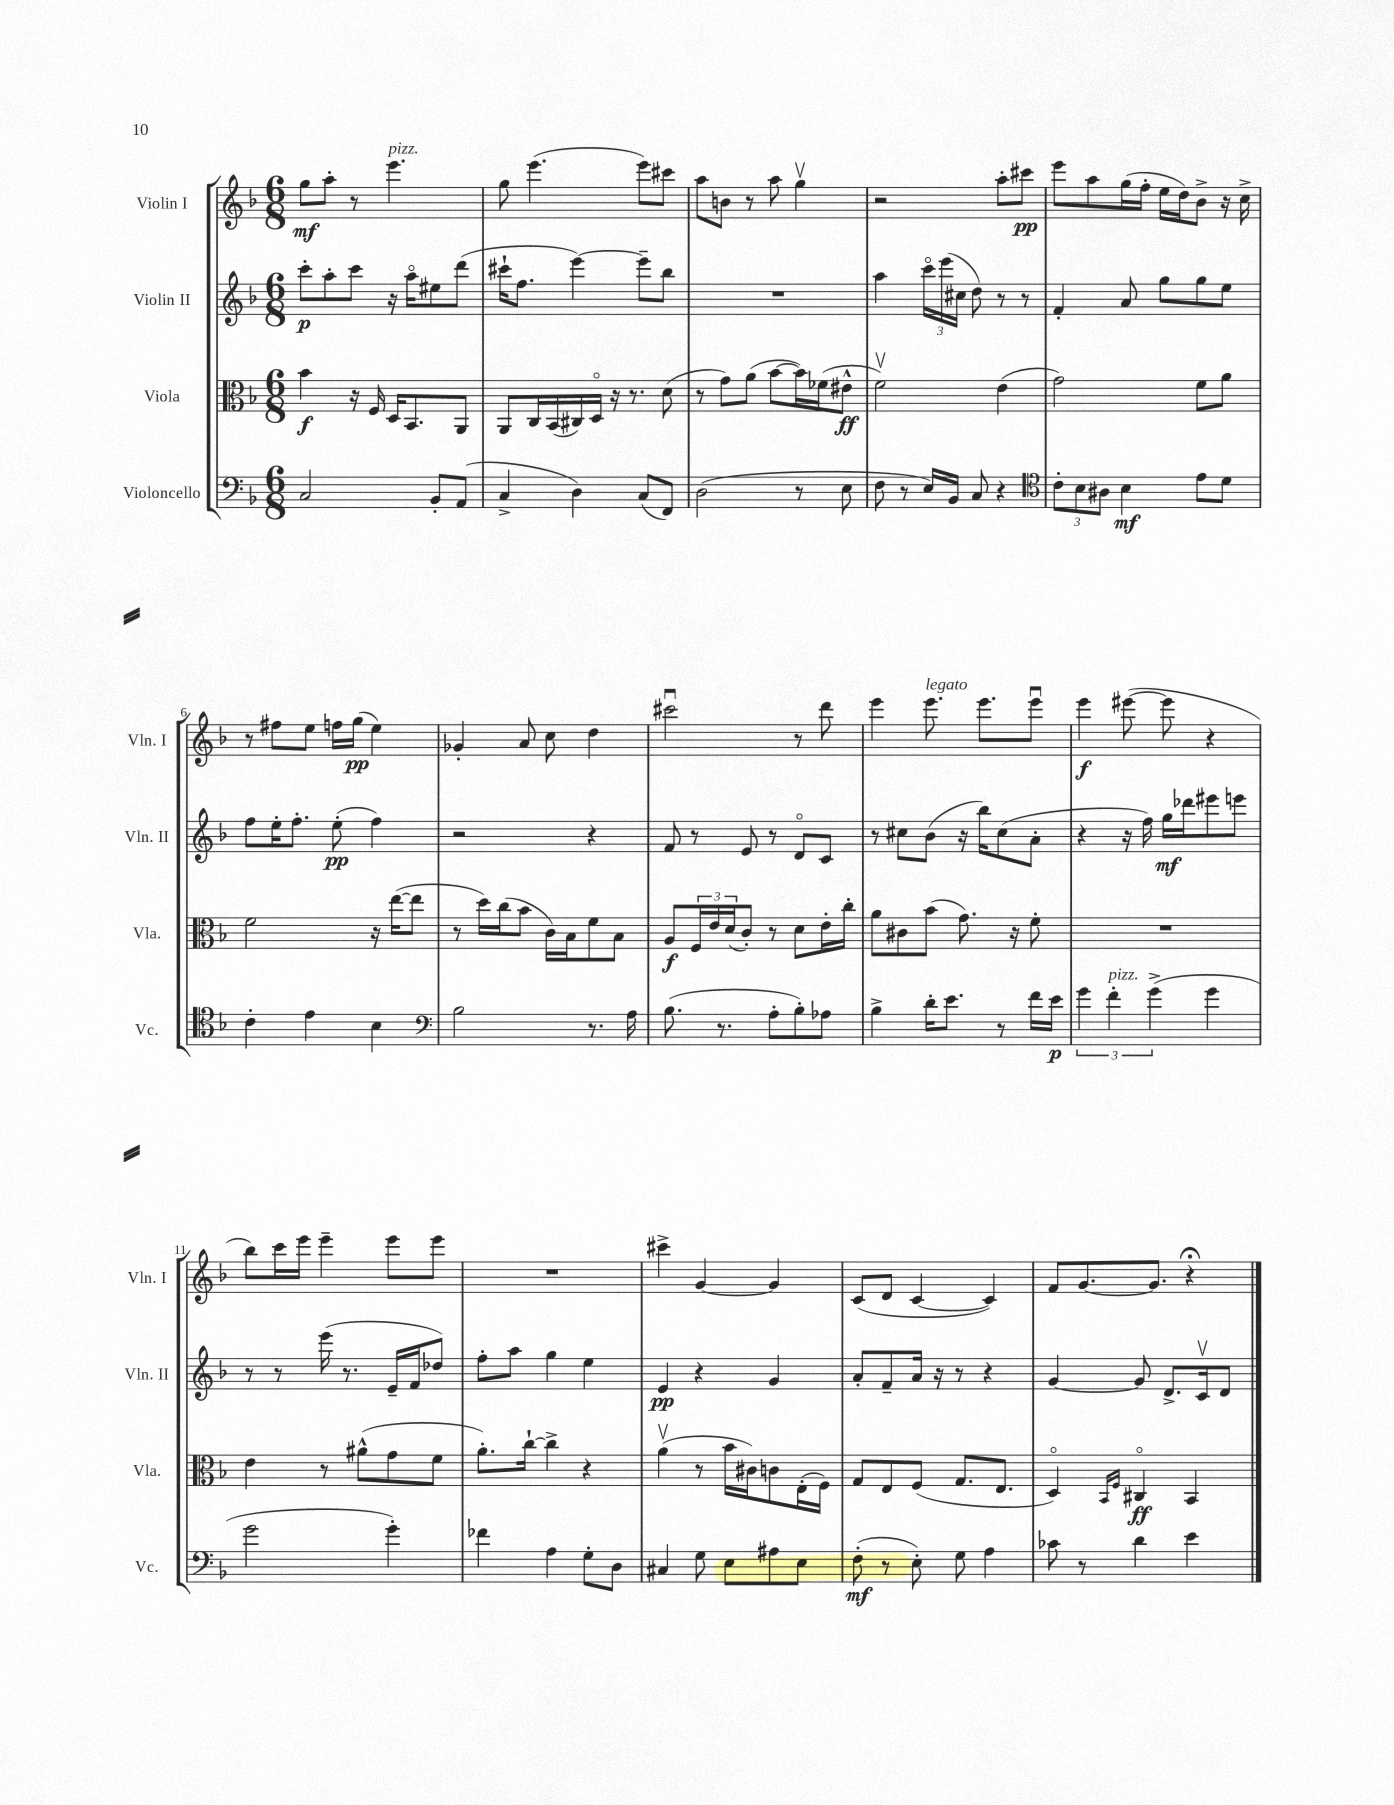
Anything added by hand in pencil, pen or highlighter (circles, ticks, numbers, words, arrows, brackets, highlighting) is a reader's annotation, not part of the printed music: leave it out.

**kern	**kern	**kern	**kern
*staff4	*staff3	*staff2	*staff1
*clefF4	*clefC3	*clefG2	*clefG2
*k[b-]	*k[b-]	*k[b-]	*k[b-]
*M6/8	*M6/8	*M6/8	*M6/8
2C/	4b-\	8ccc'\L	8gg\L
.	.	8aa'\	8aa'\J
.	16r	8ccc\J	8r
.	16F/	.	.
.	16D/LK	16r	4.eee\
.	8.BB-/	16aao\LK	.
8BB-'/L	.	8ee#\	.
(8AA/J	8AA/J	(8ddd\J	.
=	=	=	=
4C^/	8AA/L	16ccc#`\LK	8gg\
.	.	8.ff\J	.
.	16C/L	.	(4.eee\
.	(16BB-/	.	.
4D\)	16C#/)	[4eee\)	.
.	16Do/JJ	.	.
.	16r	.	.
.	8.r	.	.
(8C/L	.	8eee~\]L	8eee\L)
8FF/J)	(8d\	8bb-\J	8ccc#\J
=	=	=	=
(2D\	8r	2.r	8aa\L
.	8g\L)	.	8b\J
.	(8a\J	.	8r
.	[8b-\L	.	8aa\
8r	16b-\]L)	.	4ggv\
.	(16f-\J	.	.
8E\	8e#^^\J	.	.
=	=	=	=
8F\	2fv\)	4aa\	2r
8r	.	.	.
16E/LL)	.	24ccco\LL	.
.	.	(24eee\	.
16BB-/JJ	.	.	.
.	.	24cc#\JJ	.
8C/	.	8dd\)	.
4r	(4e\	8r	8aa'\L
.	.	8r	8ccc#\J
=	=	=	=
*clefC4	*	*	*
12c'\L	2g\)	4f'/	8eee\L
12B-\	.	.	.
.	.	.	8aa\
12A#\J	.	.	.
4B-\	.	8a/	(16gg\L
.	.	.	16ff'\JJ
.	.	8gg\L	16ee\LL
.	.	.	16dd\J)
8e\L	8f\L	8gg\	8b-^\J
8d\J	8a\J	8ee\J	16r
.	.	.	16cc^\
=	=	=	=
4c'\	2f\	8ff\L	8r
.	.	16ee'\K	8ff#\L
.	.	8.ff'\J	.
4e\	.	.	8ee\J
.	.	(8ee'\	16ff\LL
.	.	.	(16gg\JJ
4B-\	16r	4ff\)	4ee\)
.	([16ee\LK	.	.
.	8ee\]J	.	.
=	=	=	=
*clefF4	*	*	*
2B-\	8r	2r	4g-'/
.	16dd\LL)	.	.
.	(16cc\J	.	.
.	8b-\J	.	8a/
.	16c\LL)	.	8cc\
.	16B-\J	.	.
8.r	8f\	4r	4dd\
.	8B-\J	.	.
16A\	.	.	.
=	=	=	=
(8.B-\	8A/L	8f/	2ccc#u\
.	24F/L	8r	.
.	24e/	.	.
8.r	.	.	.
.	(24d/J	.	.
.	8c'/J)	8e/	.
8A'\L	8r	8r	.
8B-'\)	8d\L	8do/L	8r
8A-\J	16e'\L	8c/J	8ddd\
.	16cc'\JJ	.	.
=	=	=	=
4B-^\	8a\L	8r	4eee\
.	8c#\	8cc#\L	.
16d'\LK	(8b-\J	(8b-\J	8.eee\
8.e\J	.	.	.
.	8.g\)	16r	.
.	.	16bb-\LK)	8.eee\L
8r	.	(8cc#\	.
.	16r	.	.
16f\LL	8f'\	8a'\J	8eeeu\J
16e\JJ	.	.	.
=	=	=	=
6g\	2.r	4r	4eee\
6f'\	.	.	.
.	.	16r	([8eee#\
.	.	16ff\)	.
(6g^\	.	.	.
.	.	16gg\LL	8eee#\]
.	.	16ddd-\J	.
4g\	.	8eee#\	4r
.	.	8eee\J	.
=	=	=	=
2g\	4e\	8r	8bb-\L)
.	.	8r	16ccc\L
.	.	.	16eee\JJ
.	8r	(16eee\	4eee~\
.	.	8.r	.
.	(8a#^^\L	.	.
4g'\)	8g\	16e~/LL	8eee\L
.	.	16f/J	.
.	8f\J	8dd-/J)	8eee\J
=	=	=	=
4f-\	8.a'\L)	8ff'\L	2.r
.	.	8aa\J	.
.	[16cc`\Jk	.	.
4A\	4cc^\]	4gg\	.
8G'\L	4r	4ee\	.
8D\J	.	.	.
=	=	=	=
4C#/	(4av\	4e/	4ccc#^\
8G\	8r	4r	[4g/
8E\L	16b-\LL	.	.
.	16c#\J)	.	.
8A#\	8c\	4g/	4g/]
8E\J	(16E'\L	.	.
.	16F\JJ)	.	.
=	=	=	=
(8F'\	8G/L	8a'/L	(8c/L
8r	8E/	8f~/	8d/J
8E'\)	(8F/J	16a/Jk	[4c/
.	.	16r	.
8G\	8.G/L	8r	.
4A\	.	4r	4c/])
.	8.E/J	.	.
=	=	=	=
8c-\	4Do/)	[4g/	8f/L
8r	.	.	[8.g/
.	16qqBB-/LL	.	.
.	16qqF/JJ	.	.
4d\	4C#o/	8g/]	.
.	.	.	8.g/]J
.	.	8.d^/L	.
4e\	4BB-/	.	4r;
.	.	16cv/k	.
.	.	8d/J	.
==	==	==	==
*-	*-	*-	*-
